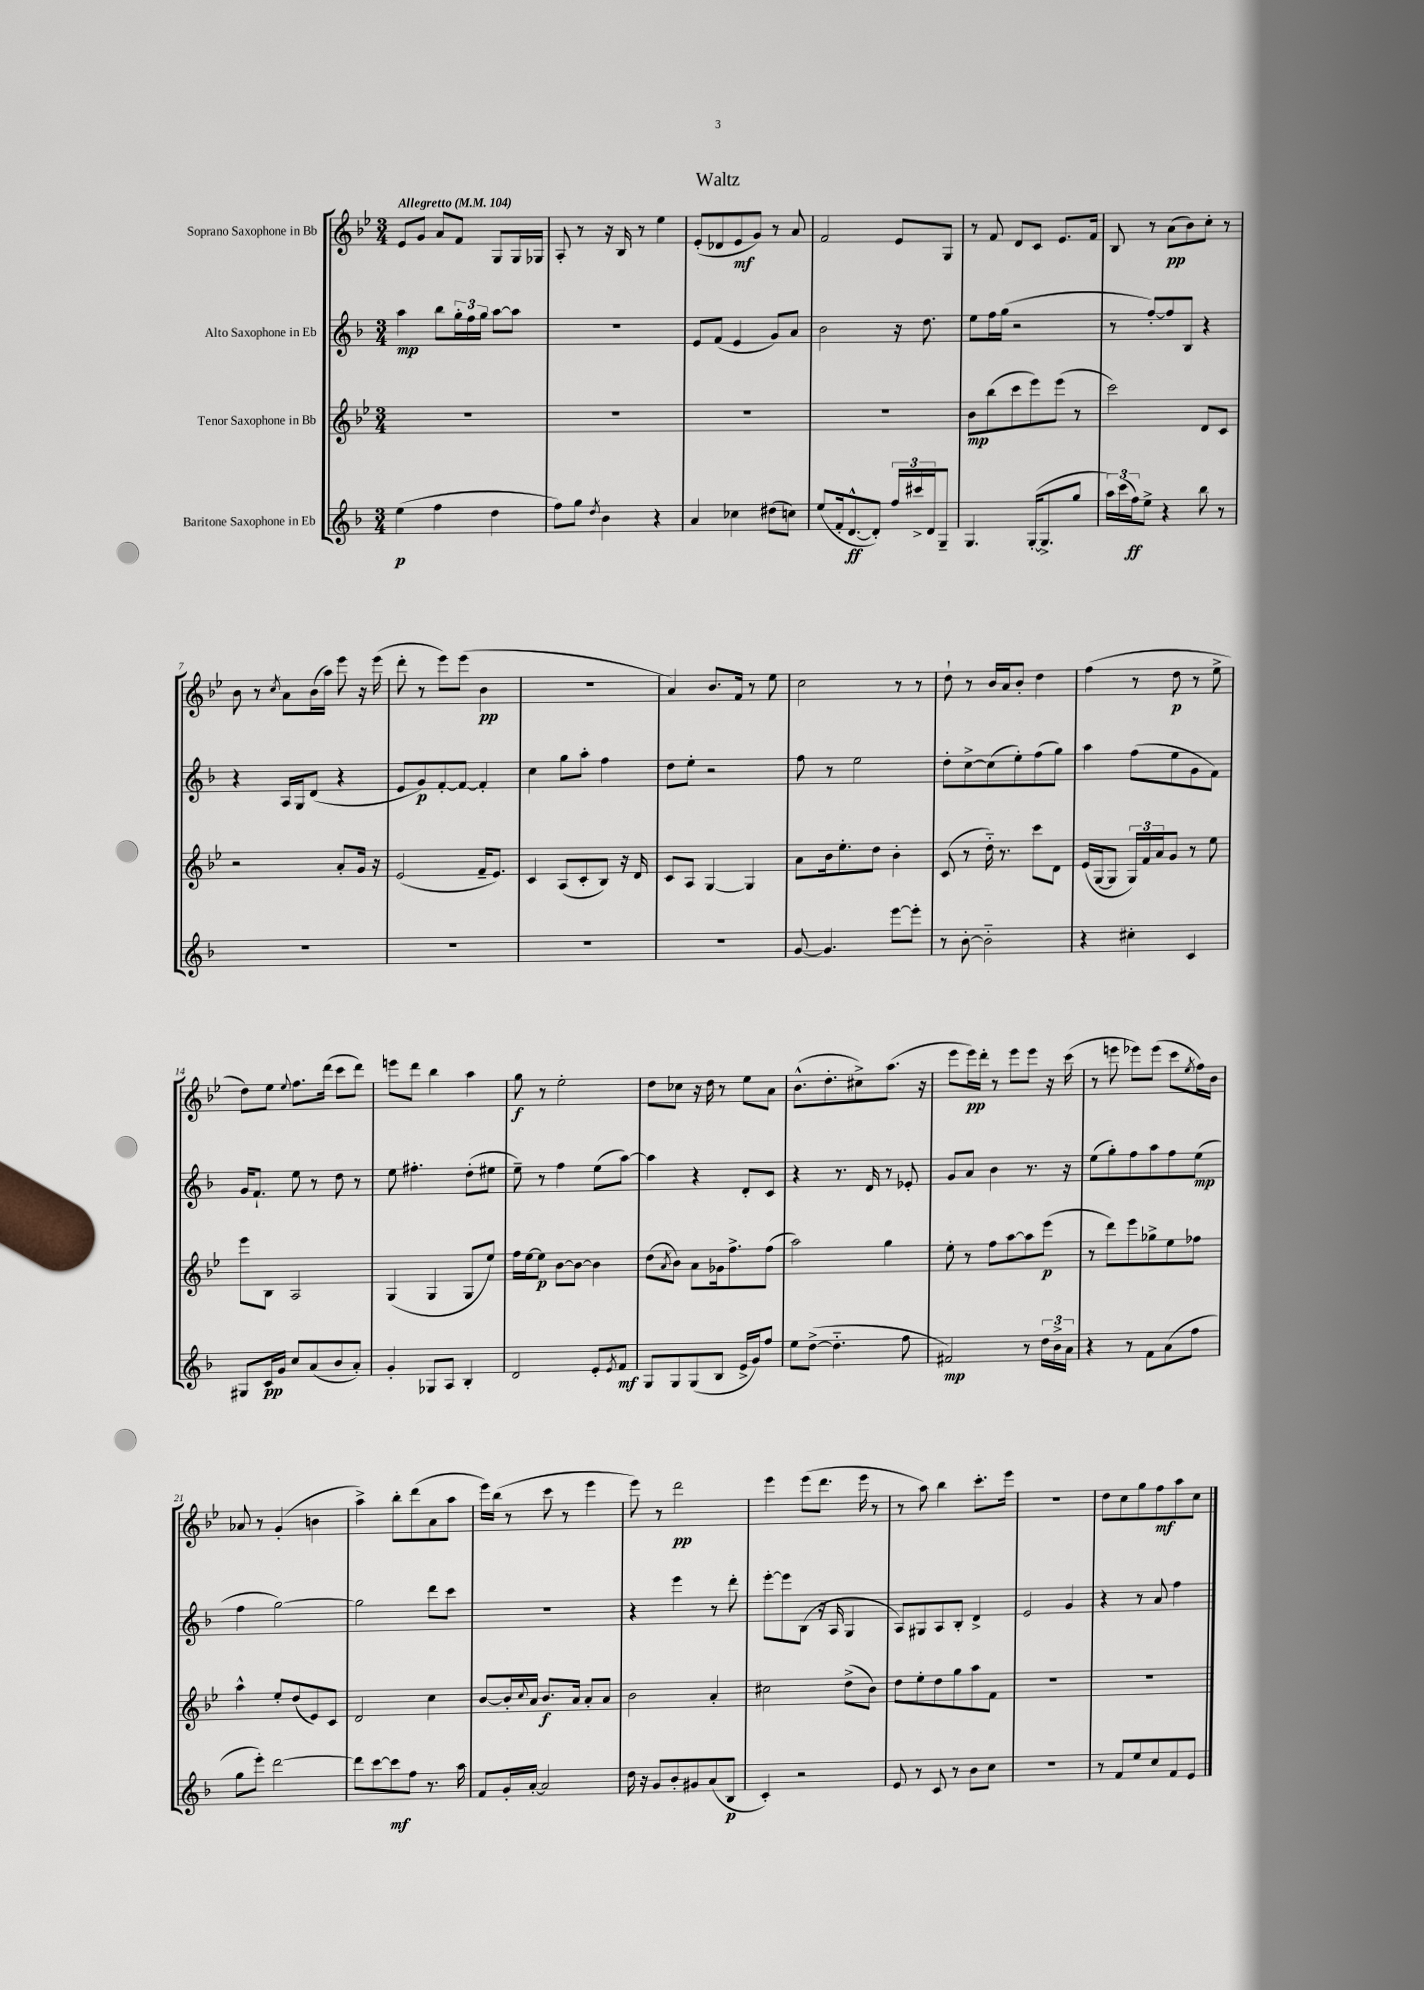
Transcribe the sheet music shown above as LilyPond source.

\header { title = "Waltz" }
<<
\new StaffGroup <<
\new Staff = "s0" \with { instrumentName = "Soprano Saxophone in Bb" } {
    \clef treble \key bes \major \numericTimeSignature \time 3/4 \tempo "Allegretto" 4 = 104
    ees'8 g'8 a'8 f'8 g8 g16 ges16 |
    a8-. r8 r16 bes16 r8 ees''4 |
    ees'8-.( des'8 ees'8\mf g'8) r8 a'8 |
    f'2 ees'8 g8 |
    r8 f'8 d'8 c'8 ees'8. f'16 |
    bes8 r8 a'8\pp( bes'8) c''8-. r8 |
    bes'8 r8 \acciaccatura { c''8 } a'8 bes'16( a''16) ees'''8 r16 ees'''16( |
    d'''8-. r8 ees'''8) ees'''8( bes'4\pp |
    R2. |
    a'4) bes'8. f'16 r8 ees''8 |
    c''2 r8 r8 |
    d''8-! r8 bes'16 a'16 bes'8-. d''4 |
    f''4( r8 d''8\p r8 ees''8-> |
    d''8) ees''8 \appoggiatura { ees''8 } f''8. d'''16( c'''8 d'''8) |
    e'''8 d'''8 bes''4 a''4 |
    g''8\f r8 ees''2-. |
    d''8 ces''8 r16 d''16 r8 ees''8 a'8 |
    bes'8.-^( d''8.-. cis''8->) a''8.( r16 |
    ees'''8 ees'''16\pp) d'''16-. r8 ees'''8 ees'''8 r16 c'''16( |
    r8 e'''8 ees'''8) ees'''8( c'''8 \acciaccatura { ees''8 } f''16) bes'16 |
    aes'8 r8 g'4-.( b'4 |
    a''4->) bes''8-. d'''8( a'8 a''8 |
    ees'''16) bes''16( r8 c'''8 r8 ees'''4 |
    ees'''8) r8 d'''2\pp |
    ees'''4 ees'''8( d'''8. ees'''16 r8 |
    r8 a''8) bes''4 c'''8.-. ees'''16 |
    R2. |
    d''8 c''8 g''8 f''8\mf a''8 c''8 \bar "|." |
}
\new Staff = "s1" \with { instrumentName = "Alto Saxophone in Eb" } {
    \clef treble \key f \major \numericTimeSignature \time 3/4
    a''4\mp bes''8 \tuplet 3/2 { g''16-. f''16 g''16 } a''8~ a''8 |
    R2. |
    e'8 f'8( e'4 g'8) a'8 |
    bes'2 r16 d''8. |
    e''8 f''16 g''16( r2 |
    r8 f''8~-.) f''8 bes8 r4 |
    r4 a16 g16 d'8( r4 |
    e'8 g'8\p) f'8~-. f'8~ f'4-. |
    c''4 g''8 a''8-. f''4 |
    d''8 e''8-. r2 |
    f''8 r8 e''2 |
    d''8-. c''8~-> c''8( e''8-.) f''8( g''8) |
    a''4 f''8( e''8 g'8 f'8) |
    g'16 f'8.-! e''8 r8 d''8 r8 |
    e''8 fis''4.-. d''8-.( eis''8 |
    e''8--) r8 f''4 e''8( a''8~) |
    a''4 r4 d'8-. c'8 |
    r4 r8. d'16 r8 ees'8-. |
    g'8 a'8 bes'4 r8. r16 |
    e''8( g''8-.) f''8 a''8 f''8 e''8\mp( |
    f''4 g''2~) |
    g''2 d'''8 c'''8 |
    R2. |
    r4 e'''4 r8 d'''8-. |
    e'''8~-. e'''8 bes8( r16 a16 g4 |
    a8) gis8 a8 bes8-. d'4-> |
    e'2 g'4 |
    r4 r8 a'8 f''4 \bar "|." |
}
\new Staff = "s2" \with { instrumentName = "Tenor Saxophone in Bb" } {
    \clef treble \key bes \major \numericTimeSignature \time 3/4
    R2. |
    R2. |
    R2. |
    R2. |
    bes'8\mp bes''8( c'''8 ees'''8) ees'''8( r8 |
    c'''2) d'8 c'8 |
    r2 a'8-. g'16 r16 |
    ees'2( f'16-- ees'8.) |
    c'4 a8( c'8-. bes8) r16 d'16 |
    c'8 a8 g4~ g4 |
    a'8 bes'16 ees''8.-. d''8 bes'4-. |
    c'8( r8 d''16-_) r8. c'''8 d'8 |
    ees'16( g16~ g8 \tuplet 3/2 { g16) f'16 a'16 } g'8 r8 ees''8 |
    ees'''8 bes8 a2 |
    g4( g4 g8 ees''8) |
    f''16 ees''16~ ees''8\p bes'8~ bes'8~ bes'4 |
    d''8( \acciaccatura { a'8 } bes'8) a'8 ges'16 f''8.-> f''8( |
    a''2) g''4 |
    ees''8-. r8 f''8 a''8~ a''8 ees'''8\p( |
    r8 d'''8) ees'''8 ges''8-> ees''8 fes''8 |
    a''4-^ ees''8-. d''8( ees'8) c'8 |
    d'2 c''4 |
    bes'8~ bes'16-. \appoggiatura { c''8 } a'16 bes'8.\f a'16 a'8-. a'8 |
    bes'2 a'4-. |
    cis''2 d''8->( bes'8) |
    d''8 ees''8-. d''8 g''8 a''8 f'8 |
    R2. |
    R2. \bar "|." |
}
\new Staff = "s3" \with { instrumentName = "Baritone Saxophone in Eb" } {
    \clef treble \key f \major \numericTimeSignature \time 3/4
    e''4\p( f''4 d''4 |
    f''8) g''8 \acciaccatura { d''8 } bes'4 r4 |
    a'4 ces''4 dis''8( c''8) |
    e''8( f'16-. d'8.~-^\ff d'8-.) \tuplet 3/2 { f''16 cis'''16-> d'16 } g8-- |
    g4. g16~-.( g8.-> g''8 |
    \tuplet 3/2 { a''16) c'''16( f''16\ff) } e''8-> r4 bes''8 r8 |
    R2. |
    R2. |
    R2. |
    R2. |
    g'8~ g'4. e'''8~ e'''8-. |
    r8 bes'8~-. bes'2-_ |
    r4 cis''4-. c'4 |
    gis8 c'16\pp g'16 c''8 a'8( bes'8 a'8-.) |
    g'4-. ges8 a8 bes4-. |
    d'2 e'8-. \acciaccatura { e'8 } f'8\mf |
    g8 g8 g8( bes8 e'16-> g'16) f''8 |
    e''8 d''8~->( d''4.-_ f''8 |
    fis'2\mp) r8 \tuplet 3/2 { d''16 bes'16-> a'16 } |
    r4 r8 f'8 a'8( f''8 |
    g''8 e'''8-.) d'''2~ |
    d'''8 c'''8~ c'''8\mf f''8 r8. a''16 |
    f'8 g'16-. a'16~-. a'2 |
    d''16 r16 g'8 bes'8-. gis'8 a'8( bes8\p |
    c'4-.) r2 |
    e'8 r8 c'8 r8 bes'8 c''8 |
    R2. |
    r8 f'8 e''8 c''8 f'8 e'8 \bar "|." |
}
>>
>>
